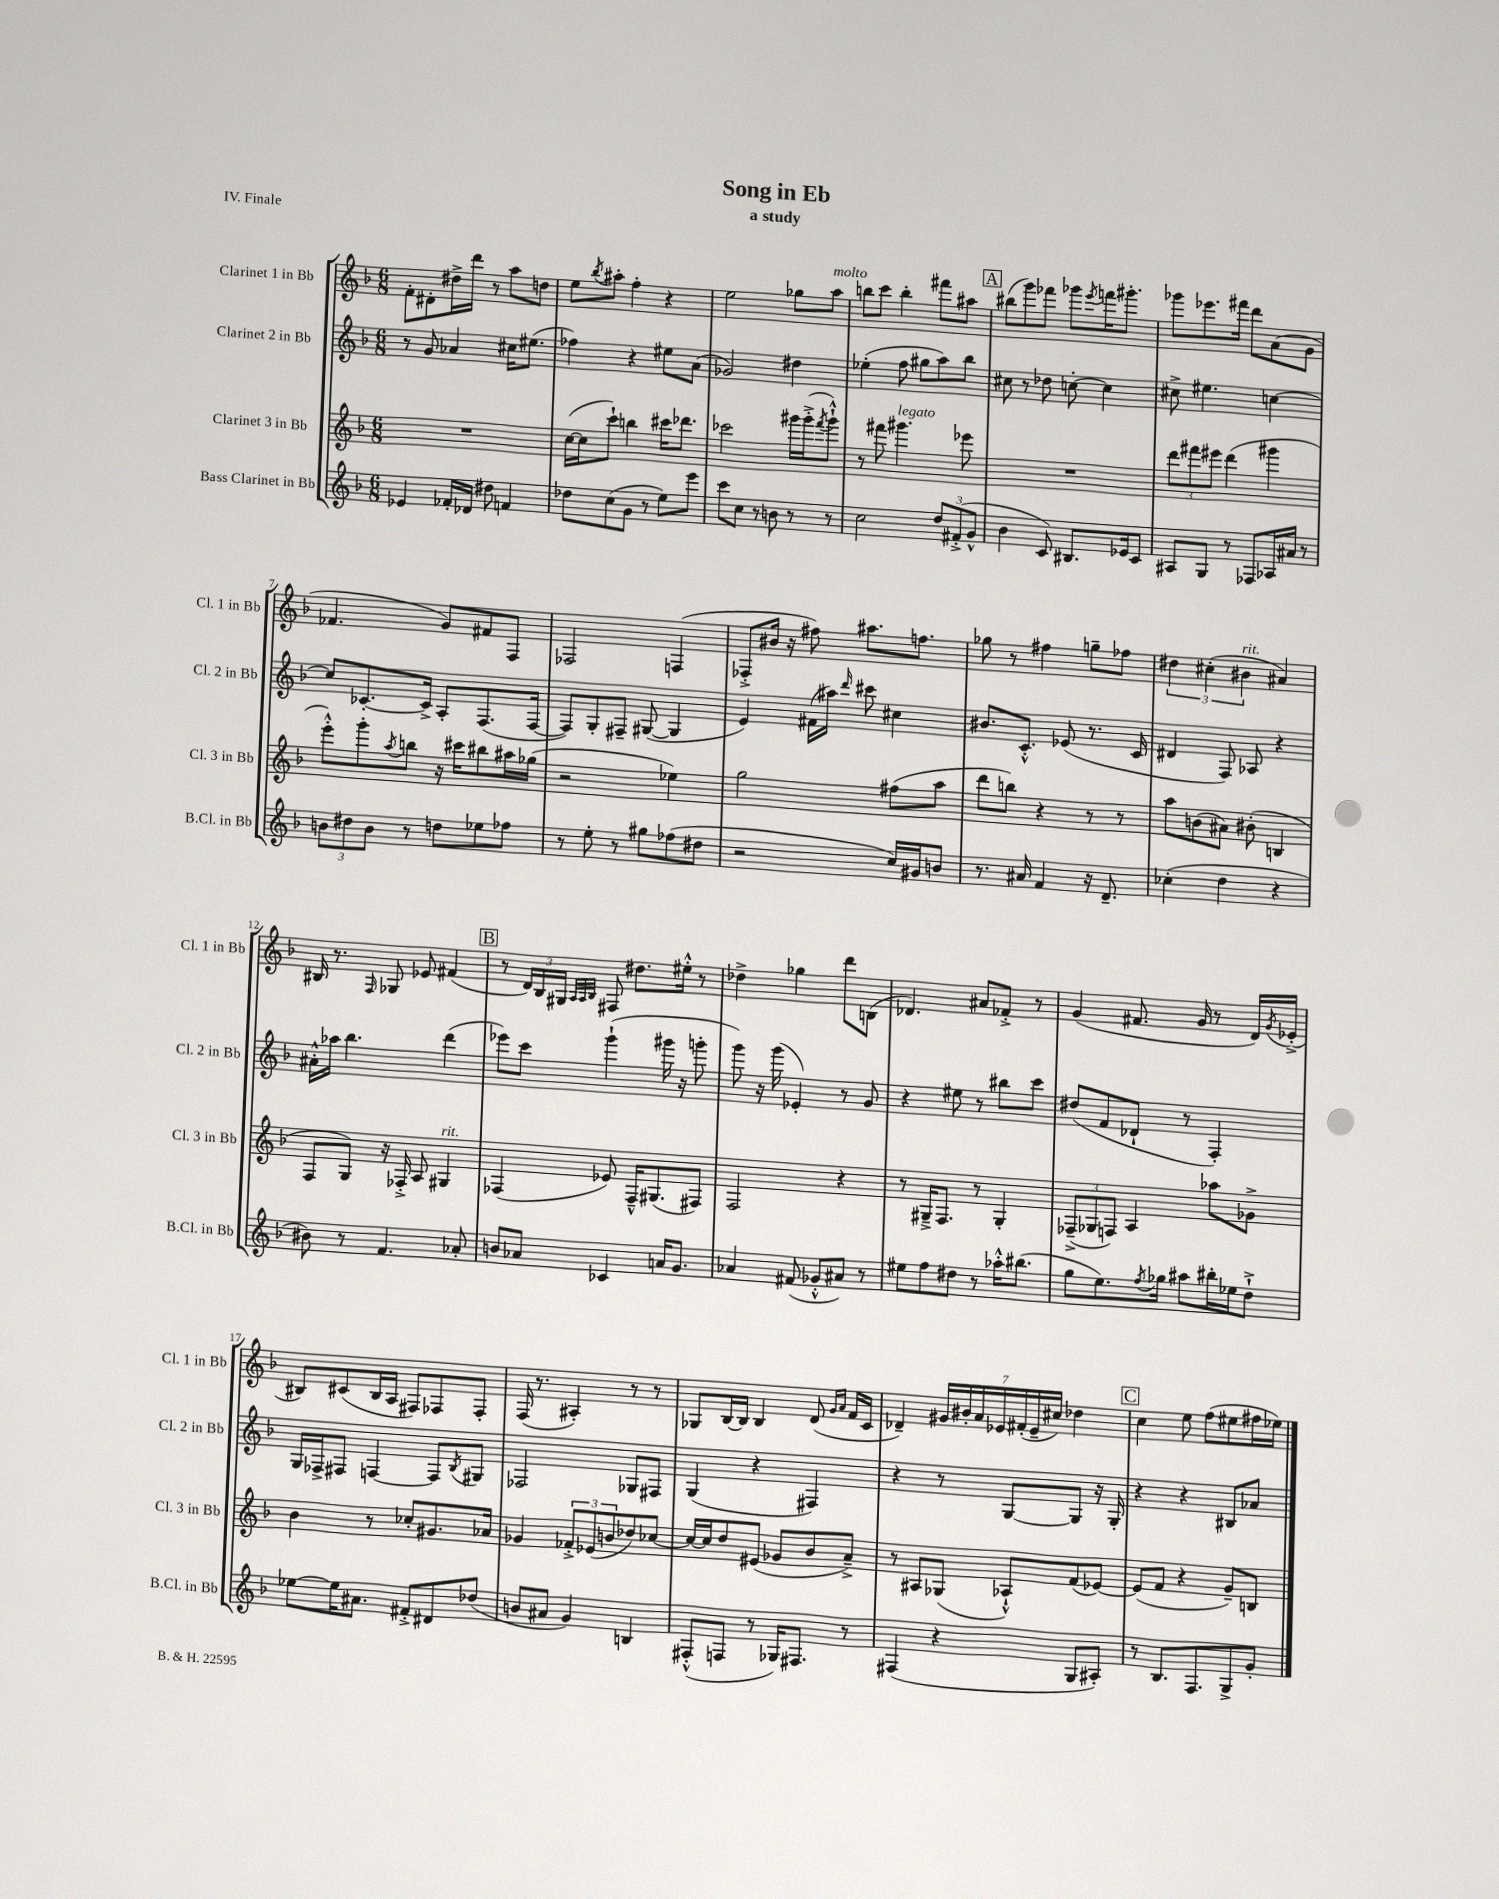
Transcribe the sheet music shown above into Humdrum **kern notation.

**kern	**kern	**kern	**kern
*part4	*part3	*part2	*part1
*staff4	*staff3	*staff2	*staff1
*I"Bass Clarinet in Bb	*I"Clarinet 3 in Bb	*I"Clarinet 2 in Bb	*I"Clarinet 1 in Bb
*I'B.Cl. in Bb	*I'Cl. 3 in Bb	*I'Cl. 2 in Bb	*I'Cl. 1 in Bb
*clefG2	*clefG2	*clefG2	*clefG2
*k[b-]	*k[b-]	*k[b-]	*k[b-]
*M6/8	*M6/8	*M6/8	*M6/8
=1	=1	=1	=1
4e-X/	2.r	8r	8f'\L
.	.	8g/	8d#X'\
16f-X'/LL	.	4a-X/	16dd#X^\L
16d-X/JJ	.	.	16ddd\JJ
8dd#X\	.	.	8r
4fn/	.	16cc#X\KL	8aa\L
.	.	(8.ee#X\J	.
.	.	.	8ddn\J
=2	=2	=2	=2
8dd-X\L	([16cc\LL	4ff-X\)	8ee\L
.	16cc\J]	.	.
.	.	.	8qbb-/
(8cc\	8ccc`\J)	.	8aa#X'\J
8g\J	4bbn\	4r	4ff'\
8r	.	.	.
8ee\L)	16ccc#X\KL	8ee#X\L	4r
.	8.ddd-X\J	.	.
8eee\J	.	(8a\J	.
=3	=3	=3	=3
8ccc\L	2ccc-X\	2g-X/)	2ee\
8cc\J	.	.	.
8r	.	.	.
8bn\	.	.	.
8r	16ggg#X\LL	4dd#X\	8gg-X\L
.	(16ggg#'^\J	.	.
.	8qfff/	.	.
!	!	!	!LO:TX:a:i:t=molto
8r	8ggg#`^^\J)	.	8aa\J
=4	=4	=4	=4
2cc\	8r	(4ee-X'\	8bbn\L
.	8fff#X\	.	8ccc\J
!	!LO:TX:a:i:t=legato	!	!
.	4.ggg#X\	8ff\	4bb'\
.	.	8gg#X\L	.
12dd/L	.	8aa\)	8fff#X\L
(12f#X'^/	.	.	.
.	8eee-X\	8bb-\J	8aa#X\J
12g^^/J	.	.	.
!!LO:REH:place=s1:t=A
=5	=5	=5	=5
4b-\	2.r	8cc#X\	(8bb#X\L
.	.	8r	8ggg\)
8c/)	.	8dd-X\	8fff-X\J
8.B#X/L	.	[8ccn'\	8ggg-X\L
.	.	.	8qeee/
.	.	4cc\]	16fffn\K
16e-X/k	.	.	8.ggg#X'\J
8c/J	.	.	.
=6	=6	=6	=6
8A#X/L	12ddd\L	8cc#X^\	8ggg-X\L
.	12fff#X\	.	.
8G/J	.	4.ee#X\	8.eee-X\
.	12eee#X\J	.	.
8r	(4ddd\	.	.
.	.	.	16fff#X\Jk
8F-X/L	.	.	8ddd\L
16A-X/L	4ggg#X\	[4ccn\	(8a\
16a#X/JJ	.	.	.
8r	.	.	8g\J
!!LO:LB:g=z
=7	=7	=7	=7
12bn\L	8eee'^^\L)	8cc/L]	4.f-X/
12dd#X\	.	.	.
.	8ggg'\	[8.c-X'/	.
12b\J	.	.	.
.	8qaa/	.	.
8r	8bbn\J	.	.
.	.	16c-^/Jk]	.
8ddn\L	16r	8A'/L	8g/L)
.	16ccc#X\KL	.	.
8ee-X\	8bb#X\	(8.F/	8f#X/
8ff-X\J	16aa#X\L	.	8F/J
.	(16gg-X\JJ	[16F/Jk	.
=8	=8	=8	=8
8r	2r	8F/L])	2F-X/
8ee'\	.	8G'/	.
8r	.	8F#X~/J	.
8gg#X\L	.	([8G#X/	.
(8ff-X\	4ee-X\)	4G#/]	(4Fn/
8dd#X\J	.	.	.
=9	=9	=9	=9
2r	2gg\	4e/)	8F-X'^/L
.	.	.	16b#X/Jk
.	.	.	16r
.	.	(16f#X\LL	8ff#X\)
.	.	16aa#X\JJ)	.
.	.	16qqddd/	.
.	.	8ccc#X\	8.aa#X\L
16cc/LL)	(8ff#X\L	4cc#X\	.
16g#X/J	.	.	8.ffn\J
8bn/J	8aa\J	.	.
=10	=10	=10	=10
8.r	8ddd\L	8.b#X/L	8gg-X\
.	8bbn\J)	.	8r
16a#X/	.	8.c'^^/J	.
4f/	4r	.	4ff#X\
.	.	(8e-X/	.
16r	8r	8.r	8ggn~\L
8.d~/	.	.	.
.	8r	.	8ff-X\J
.	.	16c/	.
=11	=11	=11	=11
(4cc-X'\	8aa\L	4d#X/	6dd#X\
.	(8bn\	.	.
.	.	.	(6cc#X'\
4dd\	8a#X\J)	8F/)	.
!	!	!	!LO:TX:a:i:t=rit.
.	.	.	6b#X\
.	(8b#X'\	8A-X/	.
4r	4Bn/	4r	4a#X/)
!!LO:LB:g=z
=12	=12	=12	=12
8b#X\)	8F/L	16a#X'^^\LL	16B#X/
.	.	16aa-X\JJ	8.r
8r	8G/J)	4.bb-\	.
.	.	.	16qqF/
4.f/	16r	.	8G-X/
.	16F-X'^/	.	.
.	8A/	.	8e-X/
!	!LO:TX:a:i:t=rit.	!	!
.	4G#X/	(4ddd\	(4f#X/
8a-X'/	.	.	.
!!LO:REH:place=s1:t=B
=13	=13	=13	=13
8bn/L	(4F-X/	8eee-X\L)	8r
8a-X/J	.	8ccc\J	24d/LL)
.	.	.	24B-/
.	.	.	24G#X/JJ
.	.	.	32qqA/LLL
.	.	.	32qqA/
.	.	.	32qqB-/JJJ
4c-X/	8e-X/)	(4ggg`\	8F#X/
.	16F-~^^/KL	.	8.dd#X\L
.	(8.G#X/	.	.
16an/KL	.	16ggg#X\	.
8.g/J	.	16r	16ee#X'^^\Jk
.	8F#X/J)	8gggn'\	8r
=14	=14	=14	=14
4a-X/	2F/	8ggg\)	4dd-X^\
.	.	16r	.
.	.	(16ggg\	.
(8f#X/	.	4e-X'/)	4gg-X\
8g-X'^^/L	.	.	.
8a#X/J)	4r	8r	8ddd\L
8r	.	8g/	(8Bn\J
=15	=15	=15	=15
8ee#X\L	8r	4r	4.d-X/)
8ff\	16G#X~^/KL	.	.
.	8.F/J	.	.
8dd#X\J	.	8ee#X\	.
8r	8r	8r	8a#X/L
16aa-X'^^\KL	4G#'/	8bb#X\L	8f-X'^/J
(8.bb#X\J	.	.	.
.	.	8ccc\J	8r
=16	=16	=16	=16
8gg\L	(12F-X~^/L	(8dd#X/L	(4g/
.	12G-X/	.	.
8.ee\)	.	8f/	.
.	12Fn/J)	.	.
.	4A/	8d-X`/J	8.f#X/
8qff/	.	.	.
16gg-X\Jk	.	.	.
8aa#X\L	.	8r	.
.	.	.	16g/
16bb#X'\L	8aa-X\L	4F'/)	8r
16ee-X\J	.	.	.
8dd`^\J	8g-X^\J	.	16d/LL)
.	.	.	8qg/
.	.	.	(16e-X'^/JJ
!!LO:LB:g=z
=17	=17	=17	=17
[8ee-X\L	4b-\	16G/LL	8B#X/L)
.	.	16F-X^/J	.
16ee-\K]	.	8F#X/J	(8c#X/
8.a#X\J	.	.	.
.	8r	[4Fn/	16B#/L
.	.	.	16A/JJ
8f#X'^/L	8cc-X'/L	.	8F#X/L)
8d#X/	8.g#X/	8F/L]	8F-X/
.	.	8qB-/	.
(8dd-X/J	.	8G#X/J	8F-'/J
.	16a-X/Jk	.	.
=18	=18	=18	=18
8bn/L	4g-X/	2F-X/	(16F/
.	.	.	8.r
8a#X/J	.	.	.
4g/)	12f-X'^/L	.	4A#X'/)
.	(12e-X/	.	.
.	12bn/	.	.
4Bn/	8dd-X/)	8G-X/L	8r
.	[8cc-X/J	8F#X/J	8r
=19	=19	=19	=19
(8F#X'^^/L	16cc-/LL_	(4G/	8G-X/L
.	16cc-/J]	.	.
8Fn/J	8dd/	.	[16B-/L
.	.	.	16B-/JJ]
8r	(8e#X/J	4r	4B-/
16G-X/KL)	8g-X/L	.	.
8.F#X/J	.	.	.
.	8b-/	4F#X/)	(8d/
.	.	.	16qqg/LL
.	.	.	16qqa/JJ
8r	8a~^/J)	.	16f/LL
.	.	.	16c/JJ
=20	=20	=20	=20
(4F#X/	8r	4r	4d-X~/)
.	8A#X/L	.	.
4r	(8G-X/J	8r	28g#X/LL
.	.	.	28b#X'/
.	.	.	28a/
.	.	.	28e-X/
.	8A-X`^^/L)	[8G/L	.
.	.	.	(28f#X'/
.	.	.	28e-~/
.	.	.	28cc#X/JJ)
8G/L	(8f/	8G/J]	4dd-X\
8A#X'/J)	[8e-X/J)	16r	.
.	.	16G'/	.
!!LO:REH:place=s1:t=C
=21	=21	=21	=21
8r	(8e-/L]	4r	4cc\
8.B-/L	8f/J	.	.
.	4r	4r	8ee\
8.F/	.	.	.
.	.	.	(8ff\L
8G^/	8g~/L)	8B#X/L	8ee#X\
8g'/J	8Bn/J	8a-X/J	16ff#X\L
.	.	.	16ee-X\JJ)
==	==	==	==
*-	*-	*-	*-
